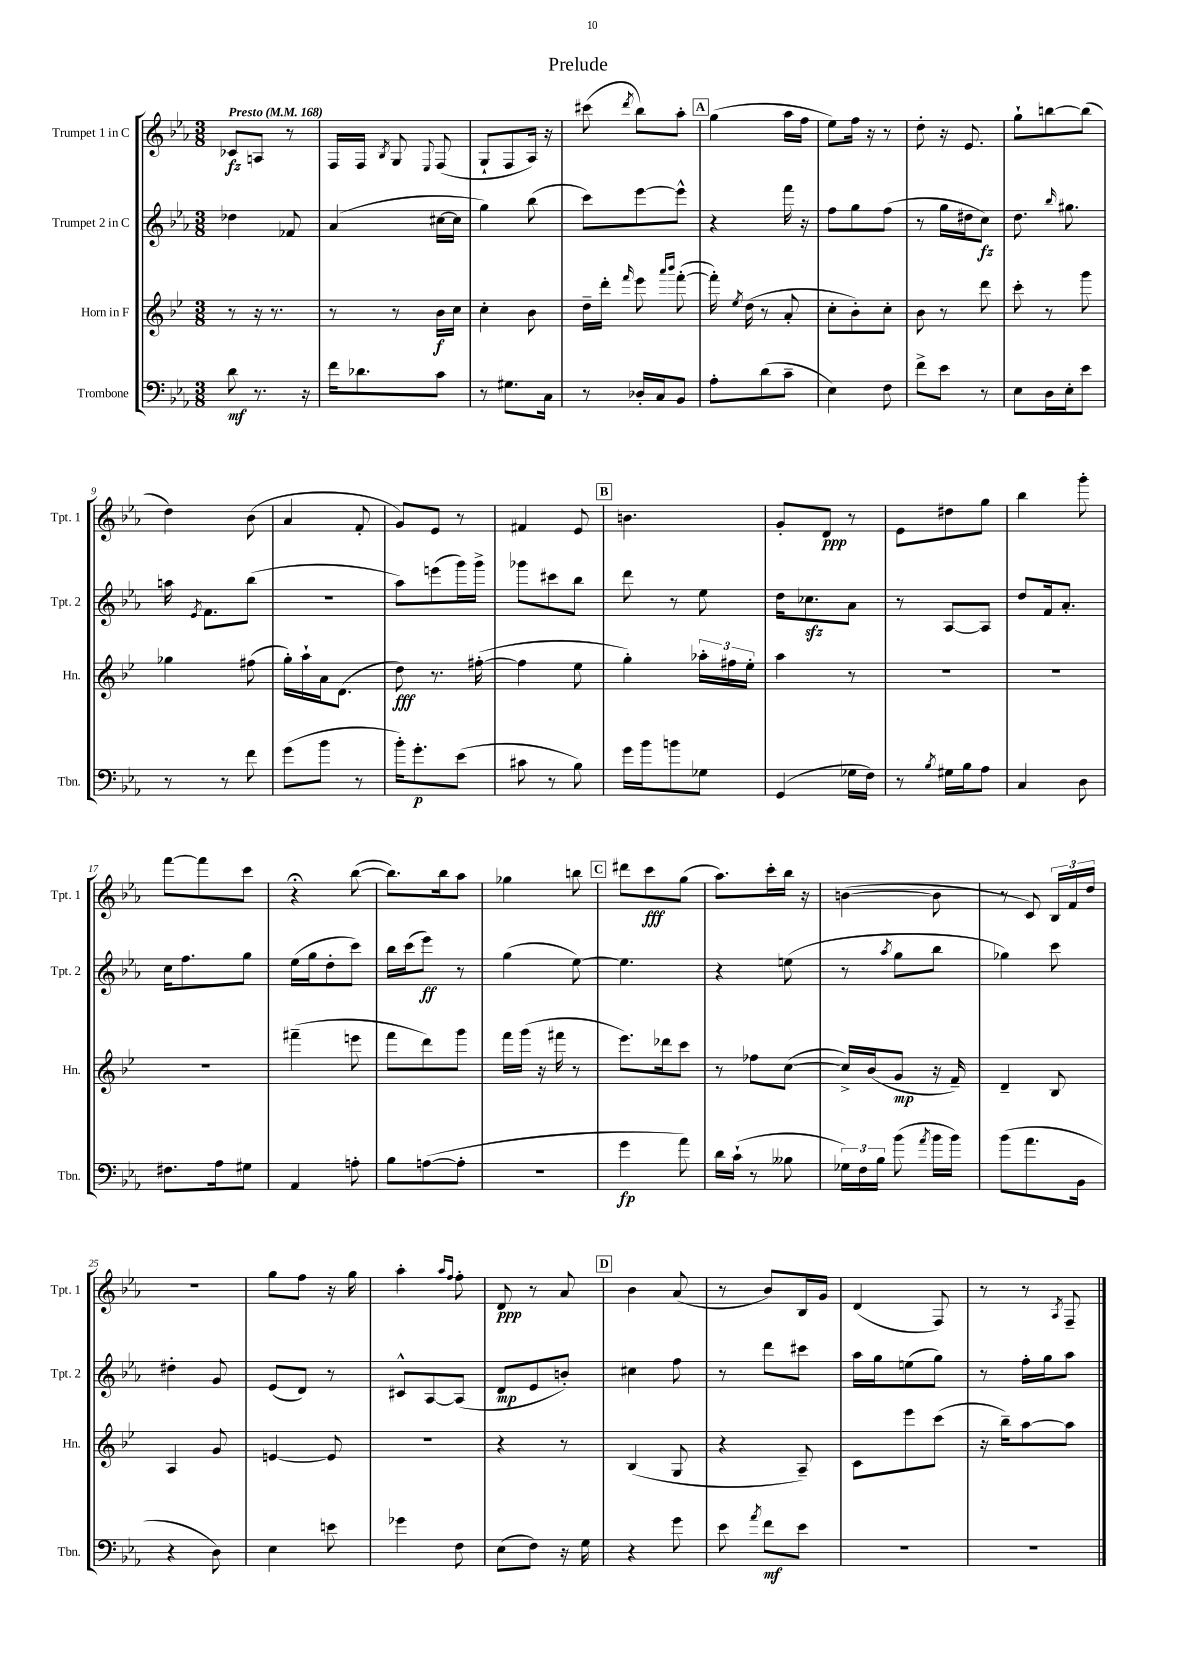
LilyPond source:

\header { title = "Prelude" }
<<
\new StaffGroup <<
\new Staff = "s0" \with { instrumentName = "Trumpet 1 in C" shortInstrumentName = "Tpt. 1" } {
    \clef treble \key ees \major \numericTimeSignature \time 3/8 \tempo "Presto" 4 = 168
    \autoBeamOff ces'8[\fz a8] r8 |
    f16[ f16] \acciaccatura { bes8 } g8 \appoggiatura { ees8 } f8( |
    g8[-! f8 aes16]) r16 |
    cis'''8( \acciaccatura { d'''8 } bes''8[) aes''8]-. |
    \mark \markup { \box "A" } g''4( aes''16[ f''16] |
    ees''8[) f''16] r16 r8 |
    d''8-. r16 ees'8. |
    g''8[-! b''8~ b''8]( |
    d''4) bes'8( |
    aes'4 f'8-. |
    g'8[) ees'8] r8 |
    fis'4 ees'8 |
    \mark \markup { \box "B" } b'4. |
    g'8[-. d'8]\ppp r8 |
    ees'8[ dis''8 g''8] |
    bes''4 g'''8-. |
    f'''8[~ f'''8 c'''8] |
    r4\fermata bes''8~( |
    bes''8.[) bes''16 aes''8] |
    ges''4 b''8 |
    \mark \markup { \box "C" } dis'''8[ c'''8\fff g''8]( |
    aes''8.[) c'''16-. bes''16] r16 |
    b'4~( b'8 |
    r8 c'8) \tuplet 3/2 { bes16[ f'16 d''16] } |
    R4. |
    g''8[ f''8] r16 g''16 |
    aes''4-. \grace { aes''16[ f''16] } f''8-. |
    d'8\ppp r8 aes'8 |
    \mark \markup { \box "D" } bes'4 aes'8( |
    r8 bes'8[) bes16 g'16] |
    d'4( f8) |
    r8 r8 \acciaccatura { aes8 } f8-- \bar "|." |
}
\new Staff = "s1" \with { instrumentName = "Trumpet 2 in C" shortInstrumentName = "Tpt. 2" } {
    \clef treble \key ees \major \numericTimeSignature \time 3/8
    \autoBeamOff des''4 fes'8 |
    aes'4( cis''16[~ cis''16] |
    g''4) bes''8( |
    c'''8[) ees'''8~ ees'''8]-^ |
    \mark \markup { \box "A" } r4 f'''16 r16 |
    f''8[ g''8 f''8]( |
    r8 g''16[ dis''16 c''8]\fz) |
    d''8. \grace { bes''16 } gis''8. |
    a''16 \acciaccatura { ees'8 } f'8.[ bes''8]( |
    R4. |
    aes''8[) e'''8( g'''16) g'''16]-> |
    ges'''8[ cis'''8 bes''8] |
    \mark \markup { \box "B" } d'''8 r8 ees''8 |
    d''16[ ces''8.\sfz aes'8] |
    r8 aes8[~ aes8] |
    d''8[ f'16 aes'8.]-. |
    c''16[ f''8. g''8] |
    ees''16[( g''16 d''8-. c'''8]) |
    bes''16[ c'''16( ees'''8]\ff) r8 |
    g''4( ees''8~) |
    \mark \markup { \box "C" } ees''4. |
    r4 e''8( |
    r8 \acciaccatura { aes''8 } g''8[ bes''8] |
    ges''4) c'''8 |
    dis''4-. g'8 |
    ees'8[( d'8]) r8 |
    cis'8[-^ aes8~ aes8]( |
    d'8[\mp ees'8 b'8]-.) |
    \mark \markup { \box "D" } cis''4 f''8 |
    r8 d'''8[ cis'''8] |
    aes''16[ g''16 e''8( g''8]) |
    r8 f''16[-. g''16 aes''8] \bar "|." |
}
\new Staff = "s2" \with { instrumentName = "Horn in F" shortInstrumentName = "Hn." } {
    \clef treble \key bes \major \numericTimeSignature \time 3/8
    \autoBeamOff r8 r16 r8. |
    r8 r8 bes'16[\f c''16] |
    c''4-. bes'8 |
    d''16[-- d'''16]-. \grace { f'''16 } ees'''8 \grace { a'''16[ bes'''16] } f'''8~-.( |
    \mark \markup { \box "A" } f'''16-.) \acciaccatura { ees''8 } d''16( r8 a'8-. |
    c''8[-. bes'8-.) c''8]-. |
    bes'8 r8 d'''8 |
    c'''8-. r8 g'''8 |
    ges''4 fis''8( |
    g''16[-.) a''16-! a'16 d'8.]( |
    d''8\fff) r8. fis''16~-.( |
    fis''4 ees''8 |
    \mark \markup { \box "B" } g''4-.) \tuplet 3/2 { aes''16[-. fis''16 ees''16]-. } |
    a''4 r8 |
    R4. |
    R4. |
    R4. |
    fis'''4--( e'''8 |
    f'''8[ d'''8) g'''8] |
    f'''16[ g'''16]( r16 fis'''16 r8 |
    \mark \markup { \box "C" } ees'''8.[) des'''16 c'''8] |
    r8 fes''8[ c''8]~( |
    c''16[->) bes'16( g'8]\mp r16 f'16--) |
    d'4-- bes8 |
    a4 g'8 |
    e'4~ e'8 |
    r4. |
    r4 r8 |
    \mark \markup { \box "D" } bes4( g8 |
    r4 a8--) |
    c'8[ ees'''8 c'''8]( |
    r16 bes''16[--) a''8~ a''8] \bar "|." |
}
\new Staff = "s3" \with { instrumentName = "Trombone" shortInstrumentName = "Tbn." } {
    \clef bass \key ees \major \numericTimeSignature \time 3/8
    \autoBeamOff d'8\mf r8. r16 |
    f'16[ des'8. c'8] |
    r8 gis8.[ c16] |
    r8 des16[-. c16 bes,8] |
    \mark \markup { \box "A" } aes8[-. d'8( c'8]-- |
    ees4) f8 |
    f'8[-> ees'8] r8 |
    ees8[ d16 ees16-. ees'8] |
    r8 r8 f'8 |
    g'8[( bes'8] r8 |
    bes'16[-.) g'8.-.\p ees'8]( |
    cis'8 r8 bes8) |
    \mark \markup { \box "B" } g'16[ bes'16 b'8 ges8] |
    g,4( ges16[ f16]) |
    r8 \acciaccatura { bes8 } gis16[ bes16 aes8] |
    c4 d8 |
    fis8.[ aes16 gis8] |
    aes,4 a8-. |
    bes8[ a8~( a8]-. |
    R4. |
    \mark \markup { \box "C" } g'4\fp aes'8) |
    d'16[ c'16]-!( r8 beses8 |
    \tuplet 3/2 { ges16[) f16 bes16] } bes'8( \acciaccatura { aes'8 } bes'16[ bes'16]) |
    bes'8[( aes'8. bes,16] |
    r4 d8) |
    ees4 e'8 |
    ges'4 f8 |
    ees8[( f8]) r16 g16 |
    \mark \markup { \box "D" } r4 g'8 |
    ees'8 \acciaccatura { aes'8 } f'8[\mf ees'8] |
    R4. |
    R4. \bar "|." |
}
>>
>>
